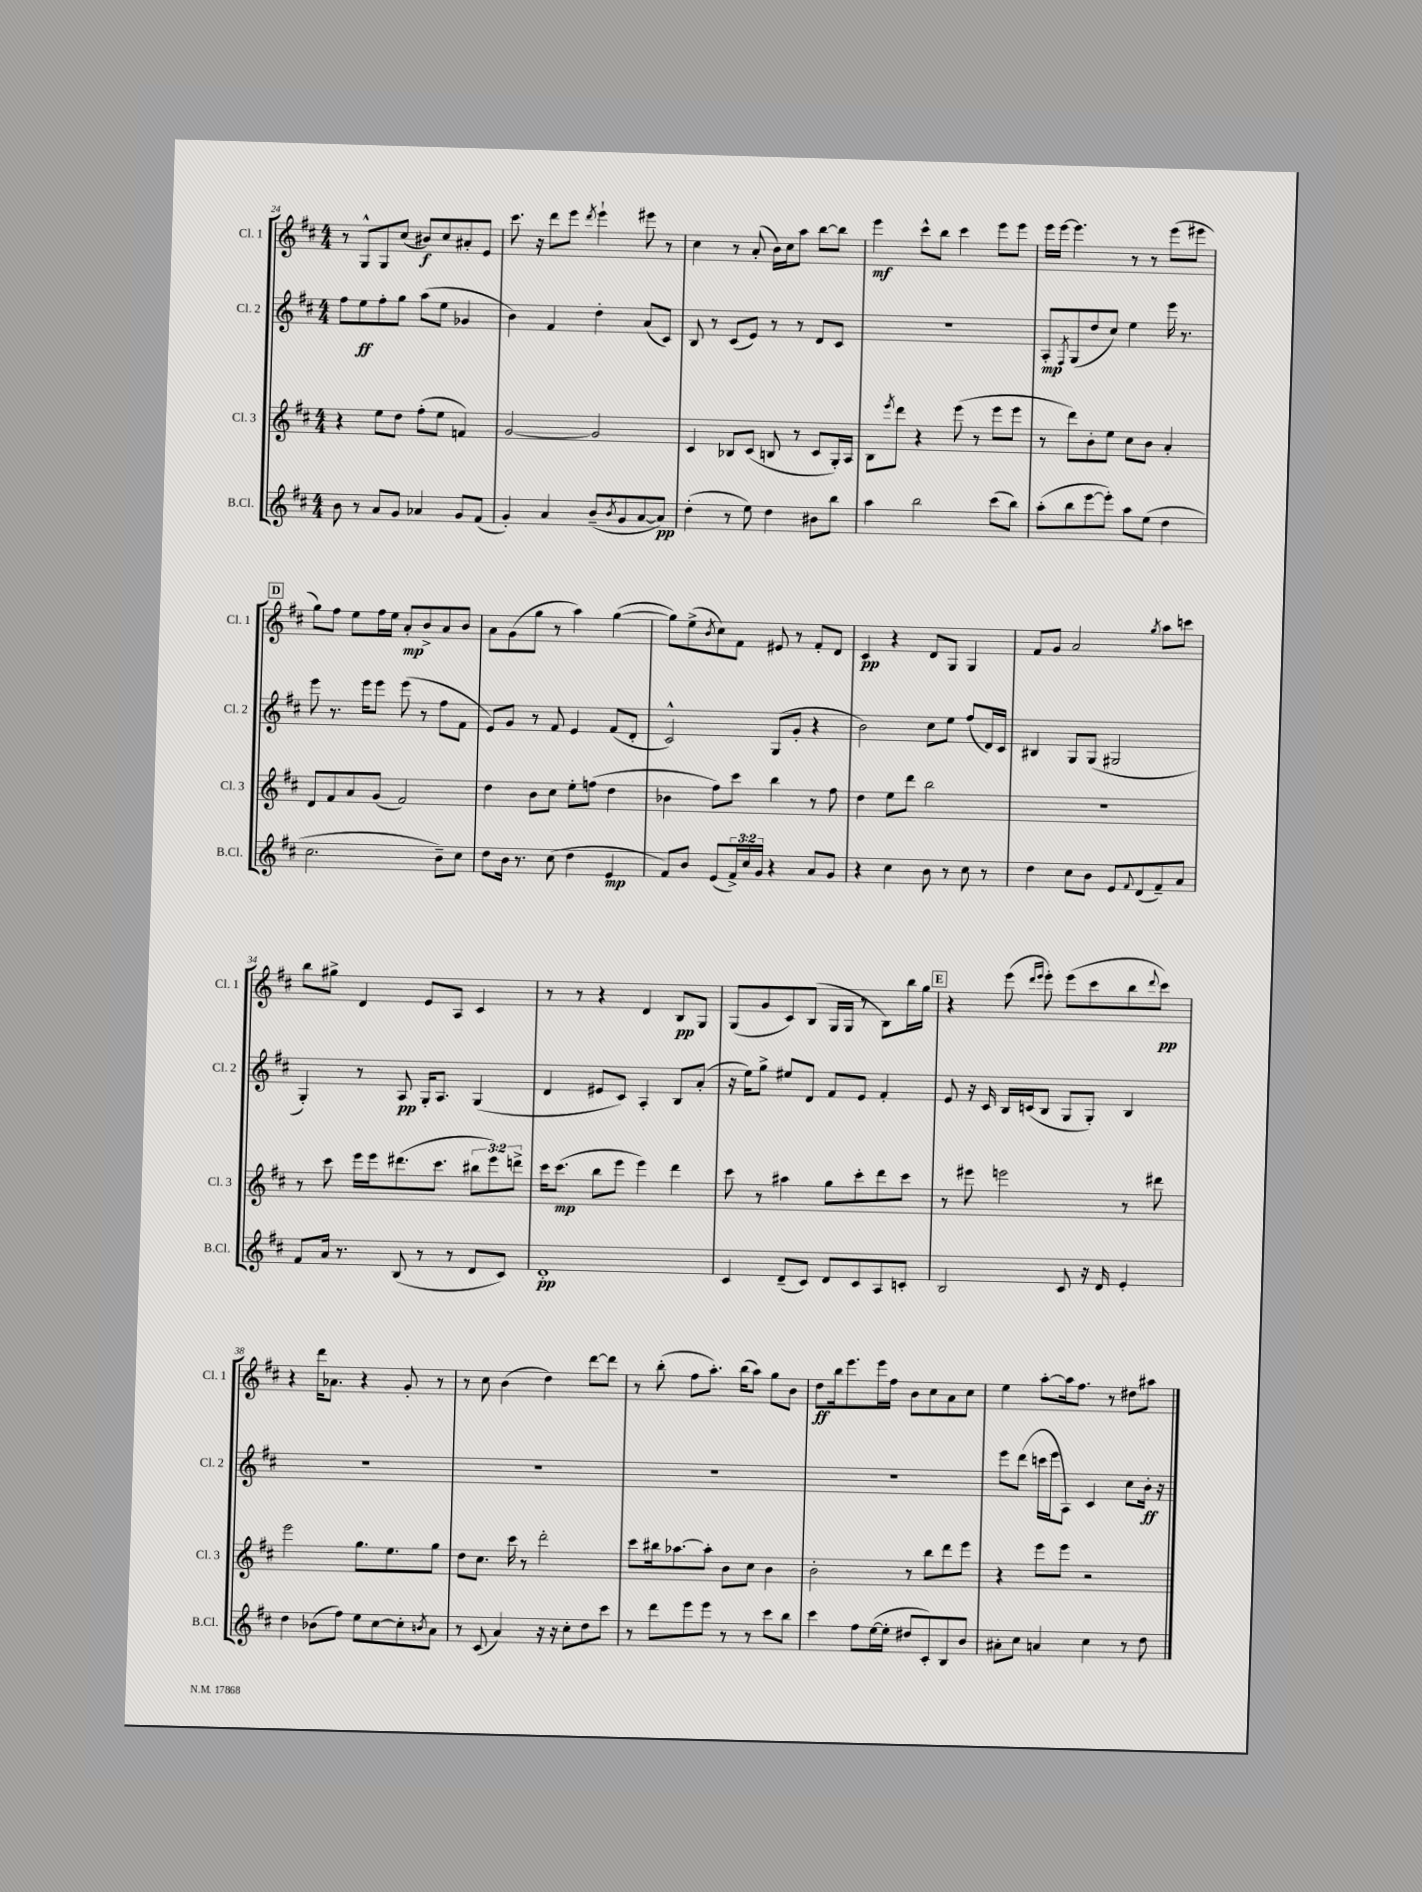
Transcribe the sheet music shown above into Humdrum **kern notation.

**kern	**kern	**kern	**kern
*staff4	*staff3	*staff2	*staff1
*clefG2	*clefG2	*clefG2	*clefG2
*k[f#c#]	*k[f#c#]	*k[f#c#]	*k[f#c#]
*M4/4	*M4/4	*M4/4	*M4/4
8b	4r	8ff#	8r
8r	.	8ee	8G^^
8a	8ee	8ff#'	8G
8g	8dd	8gg	(8cc#
4a-	(8ff#'	(8aa	8b#)
.	8ee	8ee	8cc#
8g	4f)	4g-	8a#'
(8f#	.	.	8e
=	=	=	=
4g')	[2g	4b)	8.ccc#
.	.	.	16r
4a	.	4f#	8ddd
.	.	.	8eee
.	.	.	8qddd
(8b~	2g]	4dd'	4eee`
8qb	.	.	.
8g	.	.	.
[8a	.	(8a	8eee#
8a])	.	8c#)	8r
=	=	=	=
(4dd'	4c#	8B	4cc#
.	.	8r	.
8r	8B-	(8c#	8r
8ee)	(8c#	8e)	(8a'
4dd	8B	8r	16b)
.	.	.	16cc#
.	8r	8r	8aa
8b#	8c#	8d	[8bb
8bb	16G')	8c#	8bb]
.	16A	.	.
=	=	=	=
4aa	8B	1r	4eee
.	8qeee	.	.
.	8ddd	.	.
2bb	4r	.	8ccc#^^
.	.	.	8bb
.	(8eee	.	4ccc#
.	8r	.	.
(8ccc#	8eee	.	8eee
8bb)	8eee	.	8eee
=	=	=	=
(8aa'	8r	8A'	16eee
.	.	.	[16eee
.	.	8qF#	.
8bb	8ddd)	(8G	4.eee]
[8eee	8b'	8dd	.
8eee'])	8ee	8cc#)	.
8aa	8cc#	4ee	8r
(8ee	8b	.	8r
4dd	4a'	16eee	(8eee
.	.	8.r	.
.	.	.	8eee#
=	=	=	=
2.cc#	8d	8eee	8gg)
.	8f#	8.r	8ff#
.	8a	.	8ee
.	.	16eee	.
.	(8g	8eee	16ff#
.	.	.	16ee
.	2f#)	(8eee	8a'
.	.	8r	8b^
8b~)	.	8ff#	8a
8cc#	.	8f#	8b
=	=	=	=
8dd	4dd	8e)	8a
16b	.	8g	(8g
8.r	.	.	.
.	8b	8r	8gg
(8cc#	8cc#	8f#	8r
4dd	8ee'	4e	4aa)
.	(8ff	.	.
4e	4dd	(8f#	([4gg
.	.	8d'	.
=	=	=	=
8f#)	4b-	2c#^^)	8gg])
8b	.	.	(8ee^
.	.	.	8qb
(8e	8ff#)	.	8cc#)
24f#^)	8ccc#	.	8f#
24cc#	.	.	.
24g	.	.	.
4r	4bb	(8G	8e#
.	.	8g'	8r
8a	8r	4r	8f#'
8g	8ff#	.	8d
=	=	=	=
4r	4dd	2b)	4c#
4cc#	8ee	.	4r
.	8ddd	.	.
8b	2bb	8cc#	8d
8r	.	8ee	8G
8cc#	.	(8ff#	4G
8r	.	16d)	.
.	.	16c#	.
=	=	=	=
4dd	1r	4B#	8f#
.	.	.	8g
8cc#	.	8G	2a
8b	.	(8G	.
8e	.	2G#	.
8qqf#	.	.	.
(8d	.	.	.
.	.	.	8qgg
8f#~)	.	.	8aa
8a	.	.	8ccc
=	=	=	=
8f#	8r	4G')	8bb
16a	8ccc#	.	8gg#^
8.r	.	.	.
.	16eee	8r	4d
.	16eee	.	.
(8B	(8.ddd#	8A	.
8r	.	16G'	8e
.	8.ccc#	8.A	.
8r	.	.	8A
8d	12bb#	(4G	4c#
.	12eee)	.	.
8c#)	.	.	.
.	12ddd^	.	.
=	=	=	=
1d'	16ccc#	4d	8r
.	(8.ccc#	.	.
.	.	.	8r
.	8bb	8e#	4r
.	8eee	8c#)	.
.	4eee)	4A'	4d
.	4ddd	8B	8B
.	.	(8a'	8G
=	=	=	=
4c#	8ccc#	16r	(8G
.	.	16ee)	.
.	8r	8gg^	8g
(8d~	4aa#	8ee#	8c#)
8c#)	.	8d	(8B
8d	8gg	8f#	16G
.	.	.	16G
8c#	8ccc#'	8e	8r
8A	8ddd	4f#'	8B)
8c'	8ccc#	.	16bb
.	.	.	16gg
=	=	=	=
2B	8r	8e	4r
.	8eee#	16r	.
.	.	16c#	.
.	2eee	16B	(8eee
.	.	(16c	.
.	.	.	16qqddd
.	.	.	16qqeee
.	.	8B	8eee')
8c#	.	8G	(8eee
16r	.	8G')	8ccc#
16d	.	.	.
4e'	8r	4B	8bb
.	.	.	8qqddd
.	8ddd#	.	8ccc#)
=	=	=	=
4dd	2eee	1r	4r
(8b-	.	.	16ddd
.	.	.	8.a-
8ff#)	.	.	.
8ee	8.gg	.	4r
[8cc#	.	.	.
.	8.ee	.	.
8cc#']	.	.	8g'
8qb	.	.	.
8a	8gg	.	8r
=	=	=	=
8r	8dd	1r	8r
(8c#	8.cc#	.	8cc#
4a)	.	.	(4b
.	16ccc#	.	.
.	8r	.	.
16r	2ddd'	.	4dd)
16r	.	.	.
8cc#'	.	.	.
8dd	.	.	[8ddd
8ccc#	.	.	8ddd]
=	=	=	=
8r	8ccc#	1r	8r
8ddd	16bb#	.	(8bb'
.	[8.aa-	.	.
8eee	.	.	8ff#
8eee	8aa-']	.	8.aa')
8r	8b	.	.
.	.	.	(16bb
8r	8cc#	.	8aa)
8ccc#	4b	.	8gg
8bb	.	.	8b
=	=	=	=
4ccc#	2b'	1r	8dd
.	.	.	16bb
.	.	.	8.eee
8ff#	.	.	.
([16ee	.	.	16eee
16ee']	.	.	16ff#
8dd#	8r	.	8b
8c#')	8bb	.	8cc#
8B	8ddd	.	8a
8b	8eee	.	8cc#
=	=	=	=
8a#'	4r	8eee	4ee
8cc#	.	(8ddd	.
4a	8eee	16ccc	[8aa'
.	.	16eee	.
.	8eee	8A)	16aa]
.	.	.	8.ff#
4cc#	2r	4c#	.
.	.	.	8r
8r	.	8cc#	8dd#
8dd	.	16b'	8aa#
.	.	16r	.
==	==	==	==
*-	*-	*-	*-
